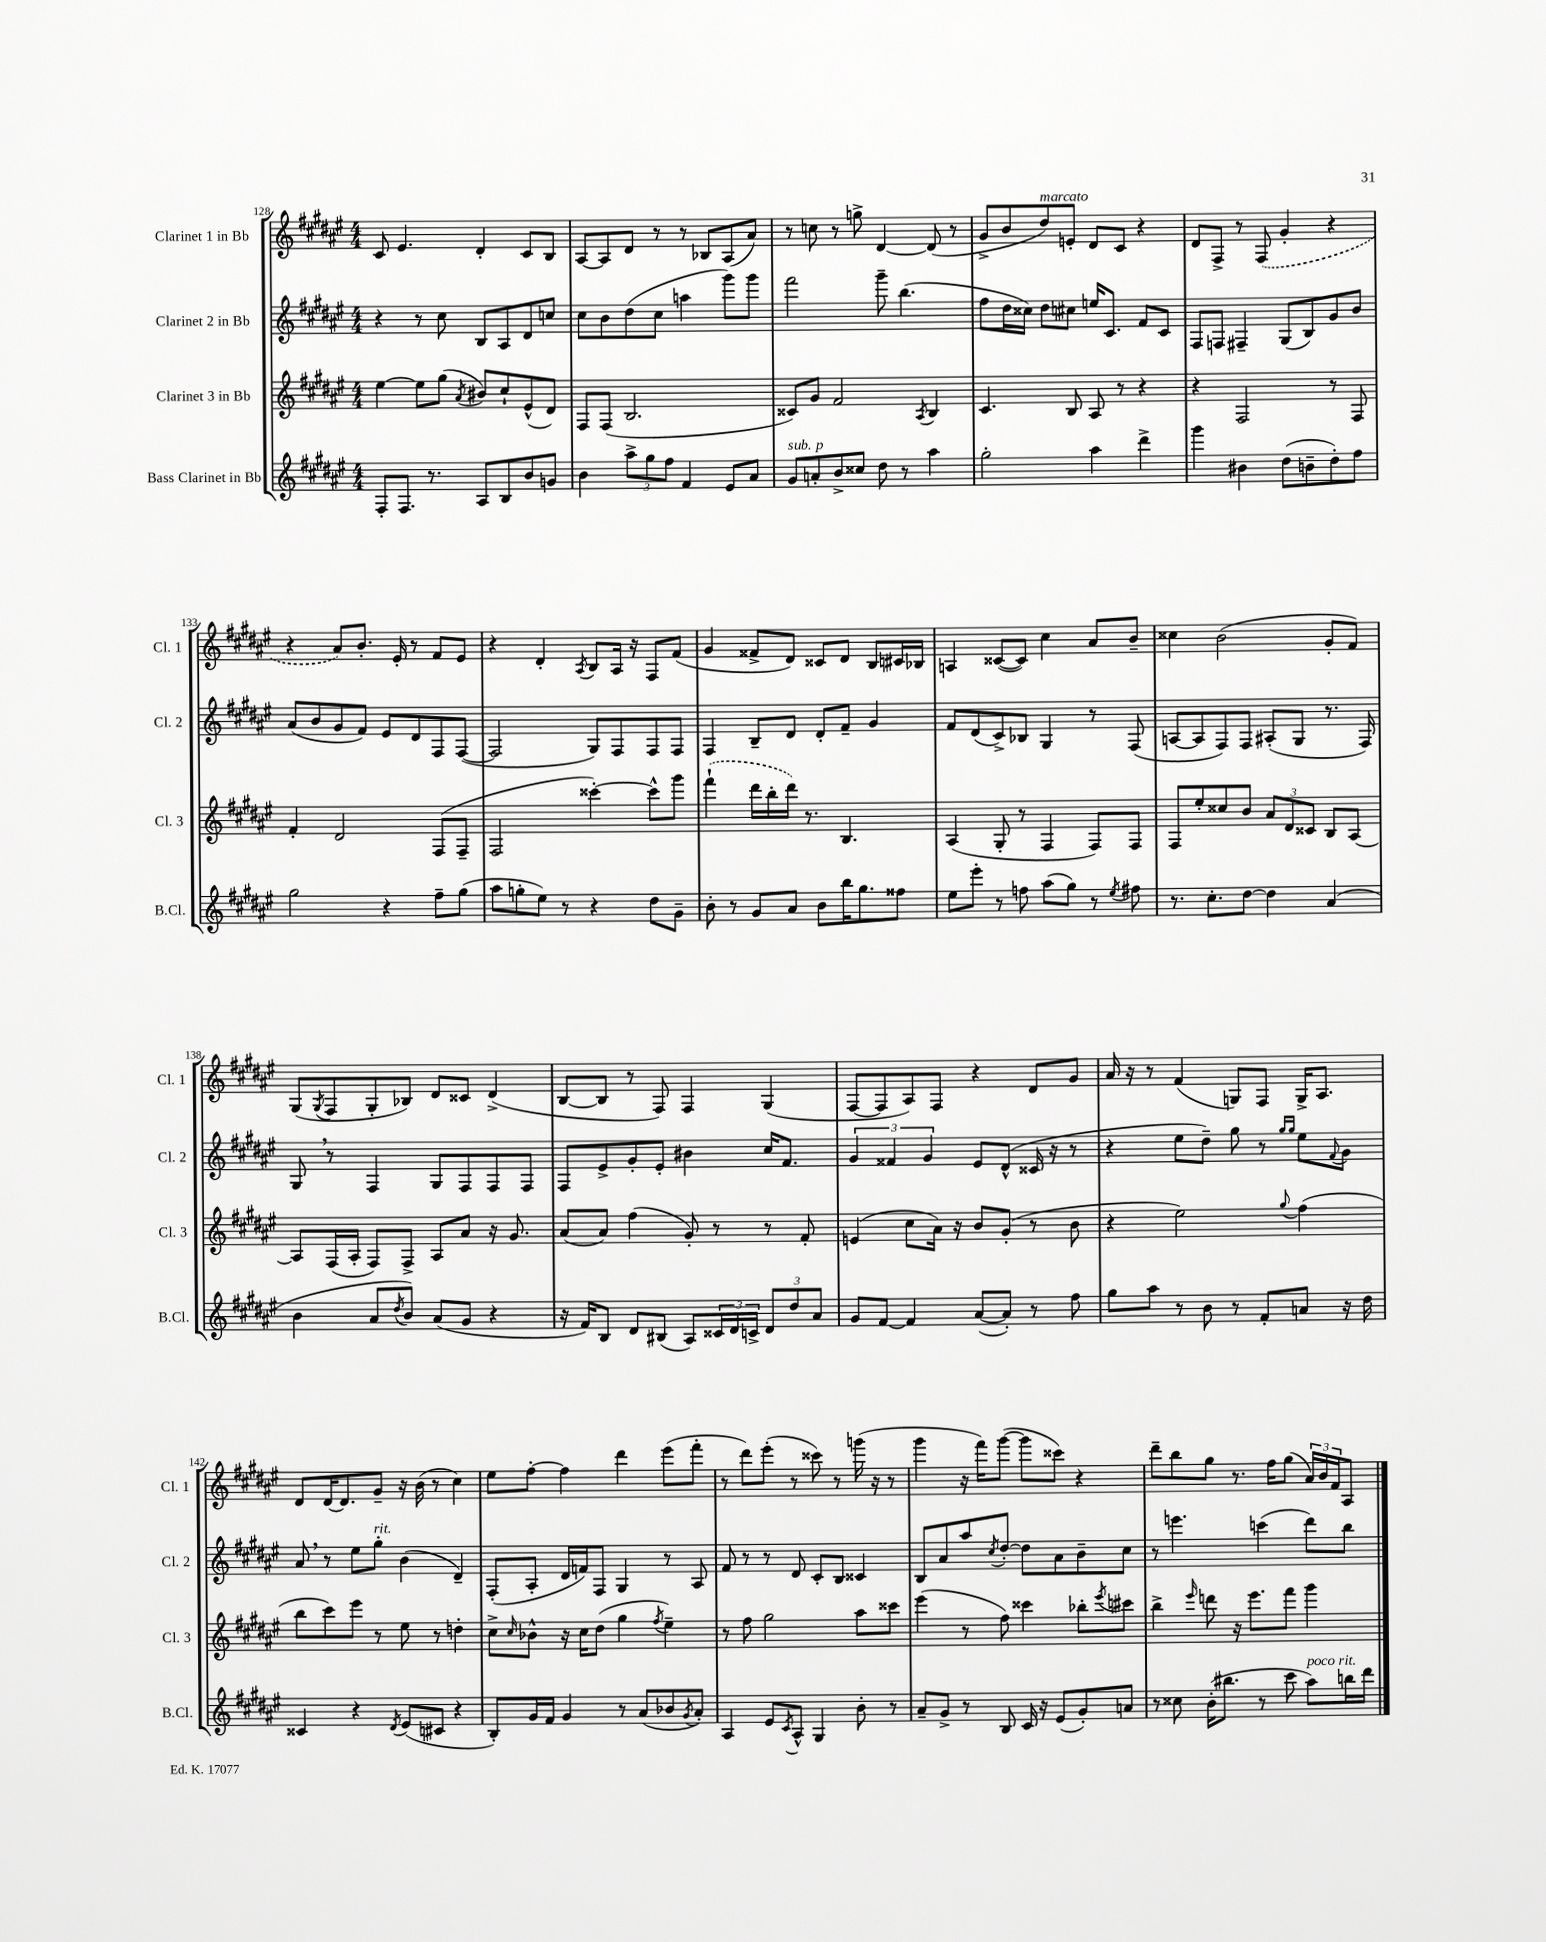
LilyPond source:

<<
\new StaffGroup <<
\new Staff = "s0" \with { instrumentName = "Clarinet 1 in Bb" shortInstrumentName = "Cl. 1" } {
    \clef treble \key fis \major \numericTimeSignature \time 4/4
    cis'8 eis'4. dis'4-. cis'8 b8 |
    ais8~ ais8 dis'8 r8 r8 bes8 ais8( ais'8) |
    r8 c''8 r8 g''8-> dis'4~ dis'8( r8 |
    gis'8-> b'8 dis''8^\markup { \italic "marcato" }) e'8-. dis'8 cis'8 r4 |
    dis'8 fis8-> r8 \once \slurDashed fis8( gis'4-. r4 |
    r4 ais'8) b'8.-. eis'16-. r8 fis'8 eis'8 |
    r4 dis'4-. \acciaccatura { ais8 } b8 ais16 r16 fis8 fis'8( |
    gis'4 fisis'8-> dis'8) cisis'8 dis'8 b8 cis'16 bes16 |
    a4 cisis'8~( cisis'8) cis''4 ais'8 b'8-- |
    cisis''4 b'2( gis'8-. fis'8) |
    gis8( \acciaccatura { gis8 } fis8 gis8-. bes8) dis'8 cisis'8 dis'4->( |
    b8~ b8 r8 fis8) fis4 gis4( |
    fis8~ fis8 ais8) fis8 r4 dis'8 gis'8 |
    ais'16 r16 r8 fis'4( g8) fis8 g16-> ais8. |
    dis'8 dis'16~ dis'8. gis'8-- r16 b'16( r8 cis''4) |
    eis''8 fis''8~-. fis''4 dis'''4 eis'''8( fis'''8-. |
    r8 dis'''8) eis'''8-.( r8 cisis'''8) r8 g'''16( r16 r8 |
    gis'''4 r16 fis'''16) gis'''8~( gis'''8 cisis'''8) r4 |
    dis'''8-- b''8 gis''8 r8. fis''16 gis''8( \tuplet 3/2 { ais'16) b'16 fis'16 } ais8 \bar "|." |
}
\new Staff = "s1" \with { instrumentName = "Clarinet 2 in Bb" shortInstrumentName = "Cl. 2" } {
    \clef treble \key fis \major \numericTimeSignature \time 4/4
    r4 r8 cis''8 b8 ais8 dis'8 c''8 |
    cis''8 b'8 dis''8( cis''8 a''4 gis'''8) gis'''8 |
    fis'''2 gis'''8-- b''4.( |
    fis''8 dis''16 cisis''16) dis''8 cis''8 e''16 cis'8. fis'8 cis'8 |
    fis8 f8 fis4-- gis8( b8) gis'8 b'8 |
    ais'8( b'8 gis'8 fis'8) eis'8 dis'8 fis8 fis8~( |
    fis2 gis8) fis8 fis8 fis8 |
    fis4 b8-- dis'8 dis'8-. fis'8-- gis'4 |
    fis'8 dis'8( cis'8->) bes8 gis4 r8 fis8( |
    a8~ a8 fis8) fis8 ais8-.( gis8 r8. fis16) |
    gis8 \breathe r8 fis4 gis8 fis8 fis8 fis8 |
    fis8 eis'8-> gis'8-. eis'8-. bis'4 cis''16 fis'8. |
    \tuplet 3/2 { gis'4 fisis'4 gis'4 } eis'8 dis'8-^( cisis'16 r16 r8 |
    r4 eis''8 dis''8--) gis''8 r8 \grace { gis''16 gis''16 } eis''8 \appoggiatura { fis'8 } gis'8 |
    ais'8 \breathe r8 eis''8 gis''8-.^\markup { \italic "rit." } b'4( dis'4--) |
    fis8-.( ais8-. dis'16 f'16) fis8 gis4 r8 ais8 |
    fis'8 r8 r8 dis'8 cis'8-. b8 cisis'4 |
    b8 ais'8 ais''8 \acciaccatura { cis''8 } dis''8~-. dis''8 ais'8 b'8-- cis''8 |
    r8 e'''4. c'''4( dis'''8) b''8 \bar "|." |
}
\new Staff = "s2" \with { instrumentName = "Clarinet 3 in Bb" shortInstrumentName = "Cl. 3" } {
    \clef treble \key fis \major \numericTimeSignature \time 4/4
    eis''4~ eis''8 gis''8( \acciaccatura { ais'8 } bis'8) cis''8-! eis'8-^( dis'8) |
    fis8 fis8( b2. |
    cisis'8) gis'8 fis'2 \acciaccatura { ais8 } b4 |
    cis'4. b8 ais8 r8 r4 |
    r4 fis2 r8 fis8 |
    fis'4-. dis'2 fis8( fis8-- |
    fis2 cisis'''4~-.) cisis'''8-^ gis'''8 |
    \once \slurDashed fis'''4-!( dis'''16 b''16-. dis'''16) r8. b4. |
    ais4( gis8-. r8 fis4 fis8) fis8 |
    fis8 eis''8-. cisis''8 b'8 \tuplet 3/2 { ais'8 dis'8 cisis'8 } b8 ais8~ |
    ais8 fis16( ais16-. fis8) fis8-> ais8 ais'8 r16 gis'8. |
    ais'8( ais'8) fis''4( gis'8-.) r8 r8 fis'8-. |
    e'4( cis''8 ais'16) r16 b'8 gis'8-.( r8 b'8 |
    r4 eis''2) \appoggiatura { gis''8 } fis''4( |
    b''8 cis'''8) eis'''8 r8 eis''8 r8 d''4-. |
    cis''8-> \grace { cis''16 } bes'8-^ r16 cis''16 dis''8( gis''4 \acciaccatura { fis''8 } eis''4--) |
    r8 fis''8 gis''2 ais''8 cisis'''8 |
    eis'''4( r8 fis''8) cisis'''4 bes''8-. \acciaccatura { eis'''8 } cis'''8 |
    b''4-> \grace { eis'''16 } d'''8 r16 eis'''8. fis'''8 gis'''4 \bar "|." |
}
\new Staff = "s3" \with { instrumentName = "Bass Clarinet in Bb" shortInstrumentName = "B.Cl." } {
    \clef treble \key fis \major \numericTimeSignature \time 4/4
    fis8-. fis8. r8. ais8 b8 b'8 g'8 |
    b'4 \tuplet 3/2 { ais''8-> gis''8 fis''8 } fis'4 eis'8 ais'8 |
    gis'8^\markup { \italic "sub. p" } a'8-. b'8-> cisis''8 dis''8 r8 ais''4 |
    gis''2-. ais''4 dis'''4-> |
    gis'''4 bis'4 dis''8( b'8-- dis''8-.) fis''8 |
    gis''2 r4 fis''8-- gis''8( |
    ais''8 g''8-. eis''8) r8 r4 dis''8 gis'8-- |
    b'8-. r8 gis'8 ais'8 b'8 b''16 gis''8. fisis''8 |
    eis''8 eis'''8-. r8 f''8 ais''8( gis''8) r8 \acciaccatura { eis''8 } fis''8 |
    r8. cis''8.-. dis''8~ dis''4 ais'4( |
    b'4 ais'8 \acciaccatura { dis''8 } b'8) ais'8( gis'8 r4 |
    r16 fis'16) b8 dis'8 bis8( ais8) \tuplet 3/2 { cisis'16 dis'16 c'16-> } \tuplet 3/2 { dis'8 dis''8 ais'8 } |
    gis'8 fis'8~ fis'4 ais'8~( ais'8-.) r8 fis''8 |
    gis''8 ais''8 r8 b'8 r8 fis'8-. a'8 r16 dis''16 |
    cisis'4 r4 \acciaccatura { dis'8 } eis'8( cis'8 r4 |
    b8-.) gis'16 fis'16 gis'4 r8 ais'8( bes'8 \acciaccatura { gis'8 } ais'8-.) |
    ais4 eis'8 \acciaccatura { cis'8 } ais8-^ gis4 b'8-. r8 |
    ais'8-- gis'8-> r8 b8 cis'16 r16 eis'8( gis'8-.) a'8 |
    r8 cisis''8 b'16-.( bis''8. r8 cis'''8 ais''8^\markup { \italic "poco rit." }) b''16 dis'''16 \bar "|." |
}
>>
>>
\layout { \context { \Score currentBarNumber = #128 } }
